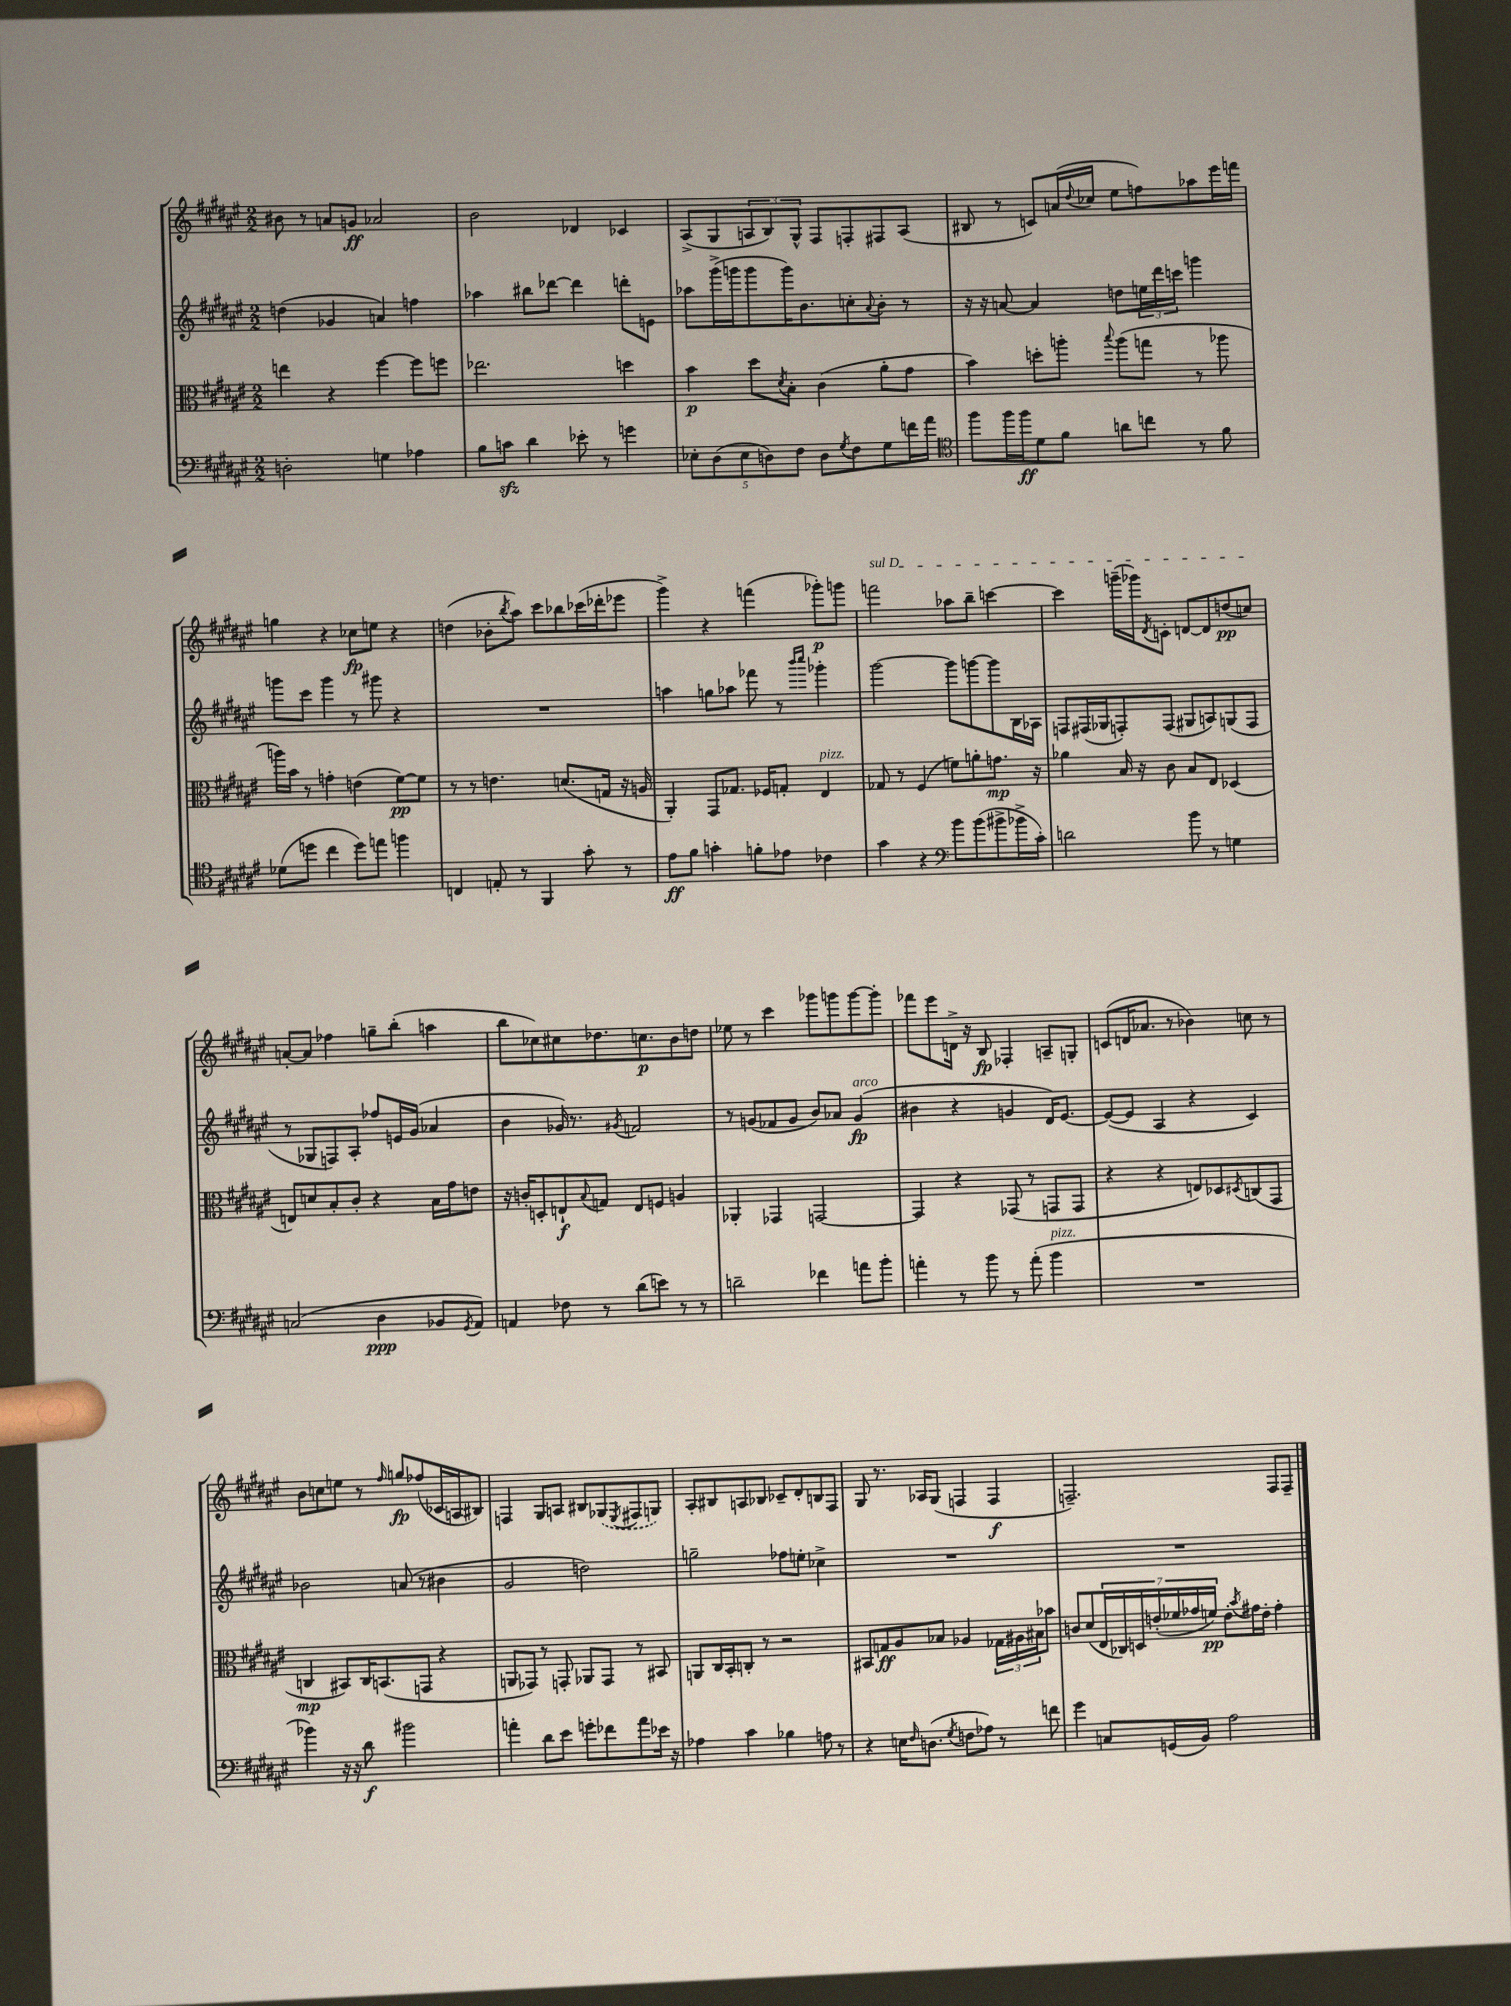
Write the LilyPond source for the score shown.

<<
\new StaffGroup <<
\new Staff = "s0" {
    \clef treble \key fis \major \numericTimeSignature \time 2/2
    bis'8 r8 a'8 g'8\ff aes'2 |
    b'2 des'4 ces'4 |
    ais8->( gis8 \tuplet 3/2 { a8 b8) gis8-^ } fis8 f8-. fis8 a8( |
    bis8 r8 c'8) a'16( \appoggiatura { dis''8 } ces''16 eis''8 f''8) aes''8 eis'''16 f'''16 |
    g''4 r4 ces''8\fp e''8 r4 |
    d''4( bes'8-. \acciaccatura { b''8 } ais''8) cis'''8 bes''8 ces'''16( des'''16-. ees'''8 |
    gis'''4->) r4 f'''4( ges'''8-.\p) g'''8 |
    \once \override TextSpanner.bound-details.left.text = \markup { \italic "sul D" } f'''2\startTextSpan aes''8 b''8-- c'''4~ |
    c'''4 g'''16--( ges'''16) \acciaccatura { dis'8 } c'8-. d'8~ d'8 d''8\pp( c''8\stopTextSpan) |
    a'8~-. a'8 fes''4 g''8-- b''8-.( a''4 |
    b''8 ces''8) cis''8 des''8. c''8.\p b'8 d''8 |
    ees''8 r8 cis'''4 ges'''8 g'''8 g'''8~ g'''8-. |
    fes'''8 eis'''8 d'16-> r16 b8\fp fes4-. a8-- g8-. |
    c'8( d'16 aes'8. r8 bes'4) c''8 r8 |
    b'8 c''8 e''8 r8 \grace { fis''16 } g''8\fp fes''8( ces'16 a16 bis8) |
    f4 gis8 a8 bis8 \once \slurDashed ges8( \acciaccatura { eis8 } fis8 g8) |
    ais8-. bis8 a8 bes8 ces'8-- dis'8-. b8 fis8 |
    gis8 r8. aes16 gis8( f4 f4\f |
    f2.--) f8 f8-- \bar "|." |
}
\new Staff = "s1" {
    \clef treble \key fis \major \numericTimeSignature \time 2/2
    d''4( ges'4 a'4) f''4 |
    aes''4 bis''8 des'''8~ des'''4 d'''8-. e'8 |
    aes''8 gis'''16->( g'''16 g'''8 g'''16) b'8. c''8-. \appoggiatura { ais'8 } b'8-. r8 |
    r16 r16 a'8~ a'4 d''8 \tuplet 3/2 { e''16 dis'''16 c'''16 } g'''4 |
    g'''8 cis'''8 g'''4 r8 gis'''8 r4 |
    R1 |
    a''4 g''8 aes''8 fes'''8 r8 \grace { b'''16 cis''''16 } ges'''4-. |
    gis'''2~ gis'''8 g'''8~ g'''8 b16 aes16 |
    f8 fis16( ges16 f8-.) f8( gis8 a8) g8( f8 |
    r8 ges8 f8) ais8-. fes''8 e'16 gis'16( aes'4 |
    b'4 ges'16) r8. \acciaccatura { gis'8 } f'2 |
    r8 g'8( fes'8 g'8 b'8) aes'8 g'4\fp^\markup { \italic "arco" }( |
    bis'4 r4 g'4 dis'16) eis'8.~ |
    eis'8~( eis'8 ais4 r4 cis'4) |
    bes'2 a'8( r8 bis'4 |
    gis'2 d''2) |
    g''2-- fes''8 e''8-. ces''4-> |
    R1 |
    R1 \bar "|." |
}
\new Staff = "s2" {
    \clef alto \key fis \major \numericTimeSignature \time 2/2
    e''4 r4 fis''4~ fis''8 f''8 |
    ees''2. d''4 |
    b'4\p dis''8 \acciaccatura { dis'8 } b8-. cis'4( ais'8-. gis'8 |
    b'4) d''8-. a''8-. \appoggiatura { b''8 } a''8( g''8 r8 aes''8 |
    a''16) b'16 r8 g'4-. e'4( fis'8~\pp) fis'8 |
    r8 r8 e'4. d'8.( g16 r16 a16 |
    ais,4-.) gis,8 ges8. fes16 g8-. eis4^\markup { \italic "pizz." } |
    ges8 r8 fis4( f'8) a'8-. g'8.\mp r16 |
    aes'4 b16 r16 cis'8 b8 eis8 des4( |
    e8) d'8 b8-. cis'8-. r4 b16 gis'16 e'8 |
    r16 c'16-. d8-. e8-!\f \appoggiatura { b8 } g8 e8 f8 a4 |
    aes,4-. ges,4 g,2~ |
    g,4 r4 ges,8( r8 g,8 g,8 |
    r4 r4 e8) des8 \acciaccatura { dis8 } c8( gis,8 |
    c4\mp bis,8) c16 b,8.( g,8 r4 |
    a,8 ges,8) r8 g,8-. aes,8 g,8 r8 bis,8 |
    a,8 cis16 b,16-. c8-. r8 r2 |
    bis,8 g8\ff ais8 bes8 aes4 \tuplet 3/2 { ges16 ais16 bis16 } bes'8 |
    c'8 dis'8( \tuplet 7/4 { eis16 ces16) d16 e'16-.( fes'16 ges'16 f'16\pp) } e'8-. \acciaccatura { b'8 } gis'16 e'16-. gis'4-. \bar "|." |
}
\new Staff = "s3" {
    \clef bass \key fis \major \numericTimeSignature \time 2/2
    d2-. g4 aes4 |
    b8 c'8\sfz dis'4 ees'8-. r8 g'4 |
    \tuplet 5/4 { ees8-. dis8( ees8 d8) fis8 } d8 \acciaccatura { gis8 } fis8 gis8 f'16 ais'16 |
    \clef tenor fis''8 fis''16 fis''16\ff dis'8 fis'8 a'8 c''8 r8 fis'8 |
    des'8( d''8 cis''4 d''8) e''8 f''4 |
    c4 e8-. r8 fis,4 gis'8-. r8 |
    eis'8\ff fis'8 g'4-. f'8-. ees'8 ces'4 |
    gis'4 r4 \clef bass b'8 b'8( bis'8-> bes'16-> cis'16-.) |
    d'2 b'8 r8 g4 |
    c2( dis4\ppp bes,8 \acciaccatura { gis,8 } ais,8) |
    a,4 fes8 r8 dis'8( e'8) r8 r8 |
    d'2-- fes'4 a'8 b'8-. |
    a'4-. r8 b'8 r8 a'8-.( b'4^\markup { \italic "pizz." } |
    R1 |
    bes'4) r16 r16 dis'8\f bis'2 |
    a'4-. dis'8 eis'8 g'8-. fes'8 a'8 ees'16 r16 |
    aes4 cis'4 bes4 a8 r8 |
    r4 e16 \grace { fis16 } d8.( \acciaccatura { gis8 } f8 aes8) r8 f'8 |
    gis'4 c8 g,16( b,16) ais2 \bar "|." |
}
>>
>>
\layout { \context { \Score \remove "Bar_number_engraver" } }
